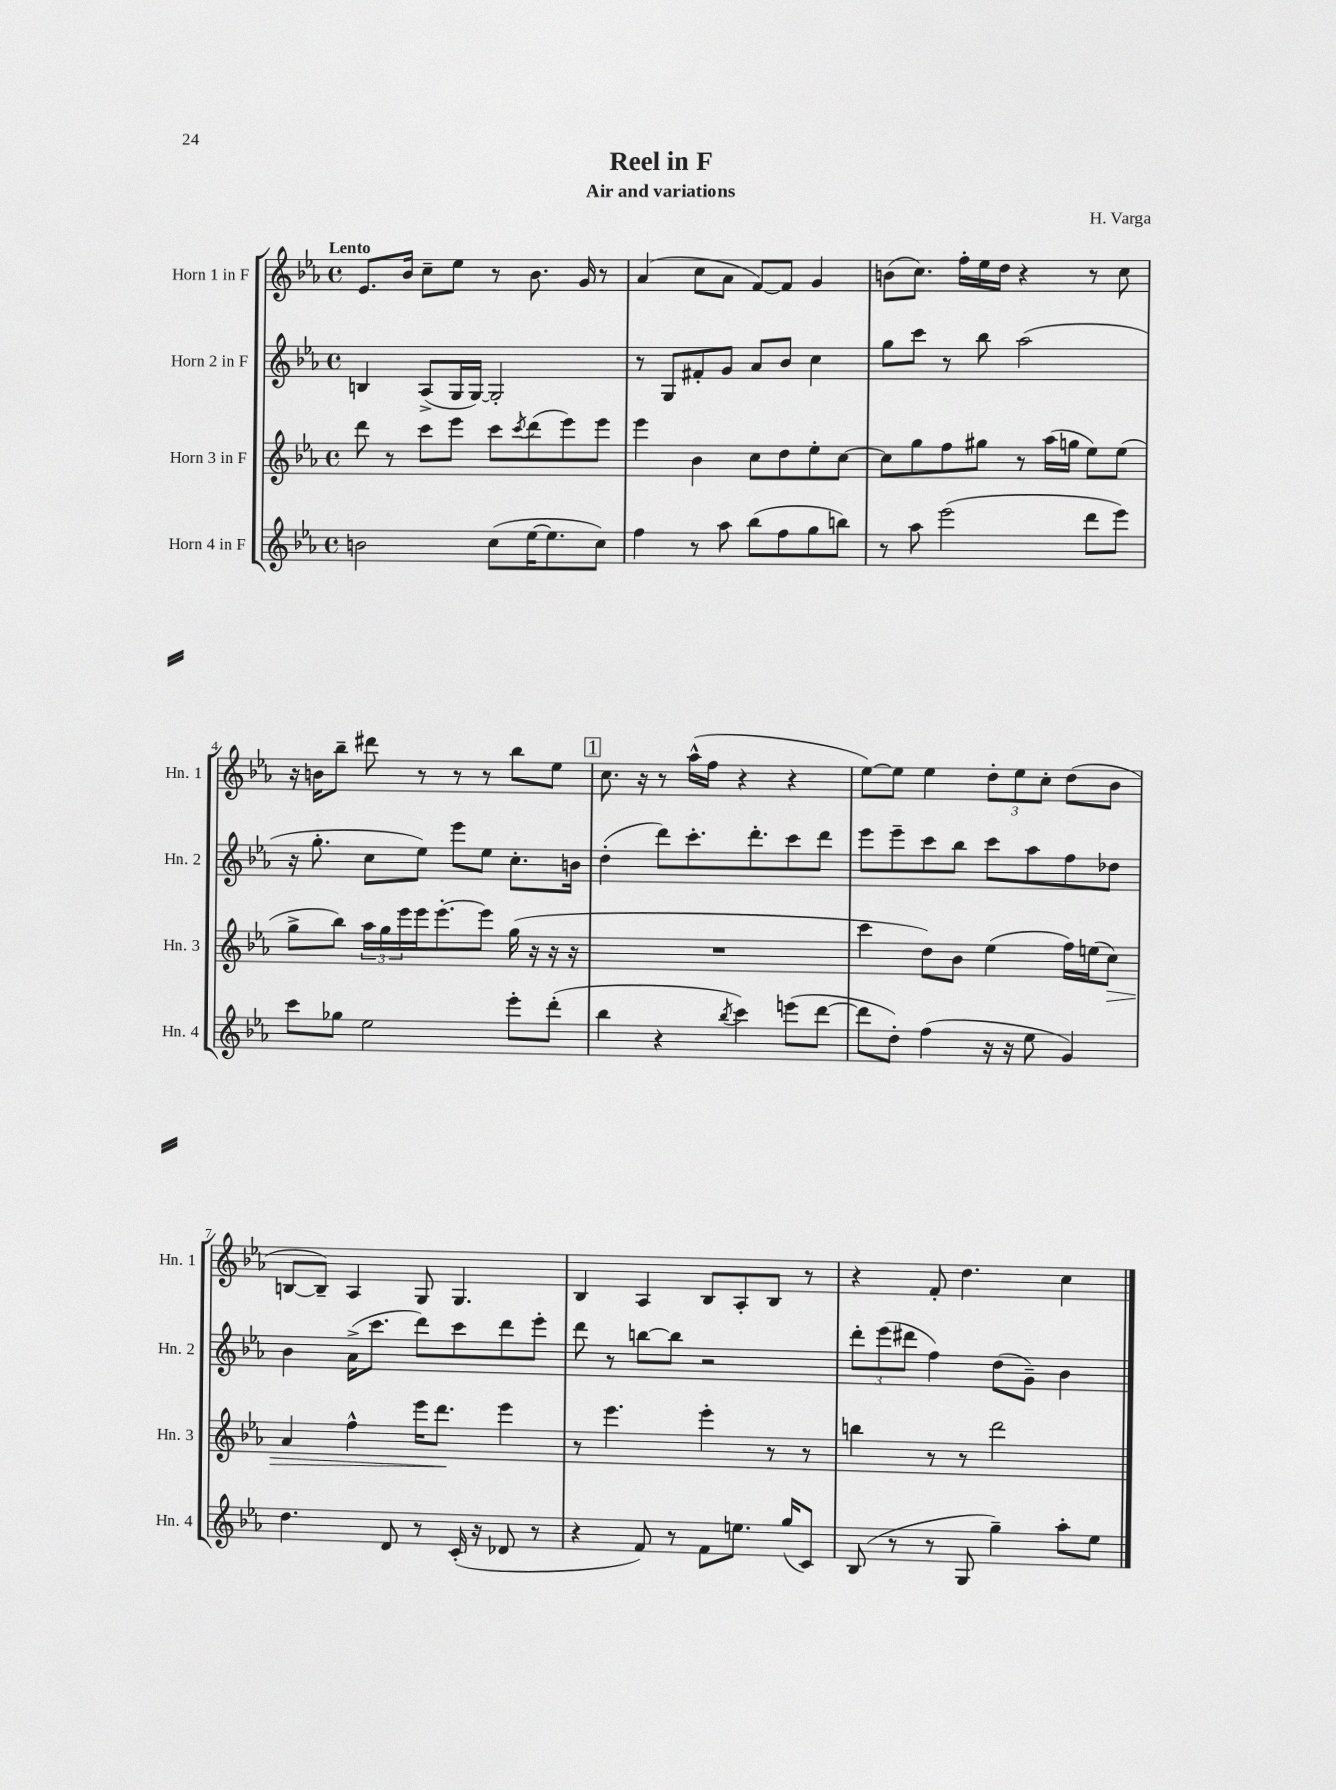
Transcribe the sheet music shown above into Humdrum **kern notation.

**kern	**kern	**kern	**kern
*staff4	*staff3	*staff2	*staff1
*clefG2	*clefG2	*clefG2	*clefG2
*k[b-e-a-]	*k[b-e-a-]	*k[b-e-a-]	*k[b-e-a-]
*M4/4	*M4/4	*M4/4	*M4/4
*met(c)	*met(c)	*met(c)	*met(c)
2b	8ddd	4B	8.e-
.	8r	.	.
.	.	.	16b-
.	8ccc	(8A-^	8cc~
.	8eee-	16G	8ee-
.	.	[16G)	.
(8cc	8ccc	2G']	8r
.	8qccc	.	.
[16ee-	(8ddd	.	8.b-
8.ee-]	.	.	.
.	8eee-)	.	.
.	.	.	16g
8cc)	8eee-	.	8r
=	=	=	=
4ff	4eee-	8r	(4a-
.	.	8G	.
8r	4b-	8f#'	8cc
8aa-	.	8g	8a-
(8bb-	8cc	8a-	[8f)
8ff	8dd	8b-	8f]
8gg	8ee-'	4cc	4g
8bb)	[8cc	.	.
=	=	=	=
8r	8cc]	8gg	(8b
8aa-	8gg	8ccc	8.cc)
(2eee-	8ff	8r	.
.	.	.	16ff'
.	8gg#	8bb-	16ee-
.	.	.	16dd
.	8r	(2aa-	4r
.	(16aa-	.	.
.	16gg	.	.
8ddd	8ee-)	.	8r
8eee-)	(8ee-	.	8cc
=	=	=	=
8ccc	8gg^	16r	16r
.	.	8.gg'	16b
8gg-	8bb-)	.	8bb-~
2ee-	24aa-	8cc	8ddd#
.	24gg	.	.
.	24eee-	.	.
.	16eee-	8ee-)	8r
.	[8.eee-'	.	.
.	.	8eee-	8r
.	8eee-]	8ee-	8r
8eee-'	(16gg	8.cc'	8bb-
.	16r	.	.
(8ddd'	16r	.	8ee-
.	16r	16b	.
=	=	=	=
4bb-	1r	(4dd'	8.cc
.	.	.	16r
4r	.	8ddd)	8r
.	.	8.ccc'	(16aa-^^
.	.	.	16ff
8qbb-	.	.	.
4ccc)	.	.	4r
.	.	8.ddd'	.
(8eee	.	8ccc	4r
[8ddd	.	8ddd	.
=	=	=	=
8ddd]	4ccc	8eee-	[8ee-)
8dd')	.	8eee-~	8ee-]
(4ff	8dd)	8ccc	4ee-
.	8b-	8bb-	.
16r	(4ee-	8ccc	12dd'
16r	.	.	.
.	.	.	12ee-
8ee-	.	8aa-	.
.	.	.	12cc'
4g)	16ff)	8ff	(8dd
.	(16ee	.	.
.	8cc)	8dd-	8b-
=	=	=	=
4.dd	4a-	4b-	[8B
.	.	.	8B~])
.	4ff^^	(16a-^	4A-
.	.	8.ccc	.
8d	.	.	.
8r	16eee-	8ddd)	8G
.	8.ddd	.	.
(16c'	.	8ccc	4.G
16r	.	.	.
8d-	4eee-	8ddd	.
8r	.	8eee-'	.
=	=	=	=
4r	8r	8ddd	4B-
.	4.eee-	8r	.
8f)	.	[8bb	4A-
8r	.	8bb]	.
8f	4eee-'	2r	8B-
8.ee	.	.	8A-'
.	8r	.	8B-
(16gg	.	.	.
8c)	8r	.	8r
=	=	=	=
(8B-	4bb	12ddd'	4r
.	.	(12eee-	.
8r	.	.	.
.	.	12ddd#	.
8r	8r	4ff)	8f'
8G	8r	.	4.dd
4gg~)	2ddd	(8dd	.
.	.	8g~)	.
8aa-'	.	4b-	4cc
8ee-	.	.	.
==	==	==	==
*-	*-	*-	*-
